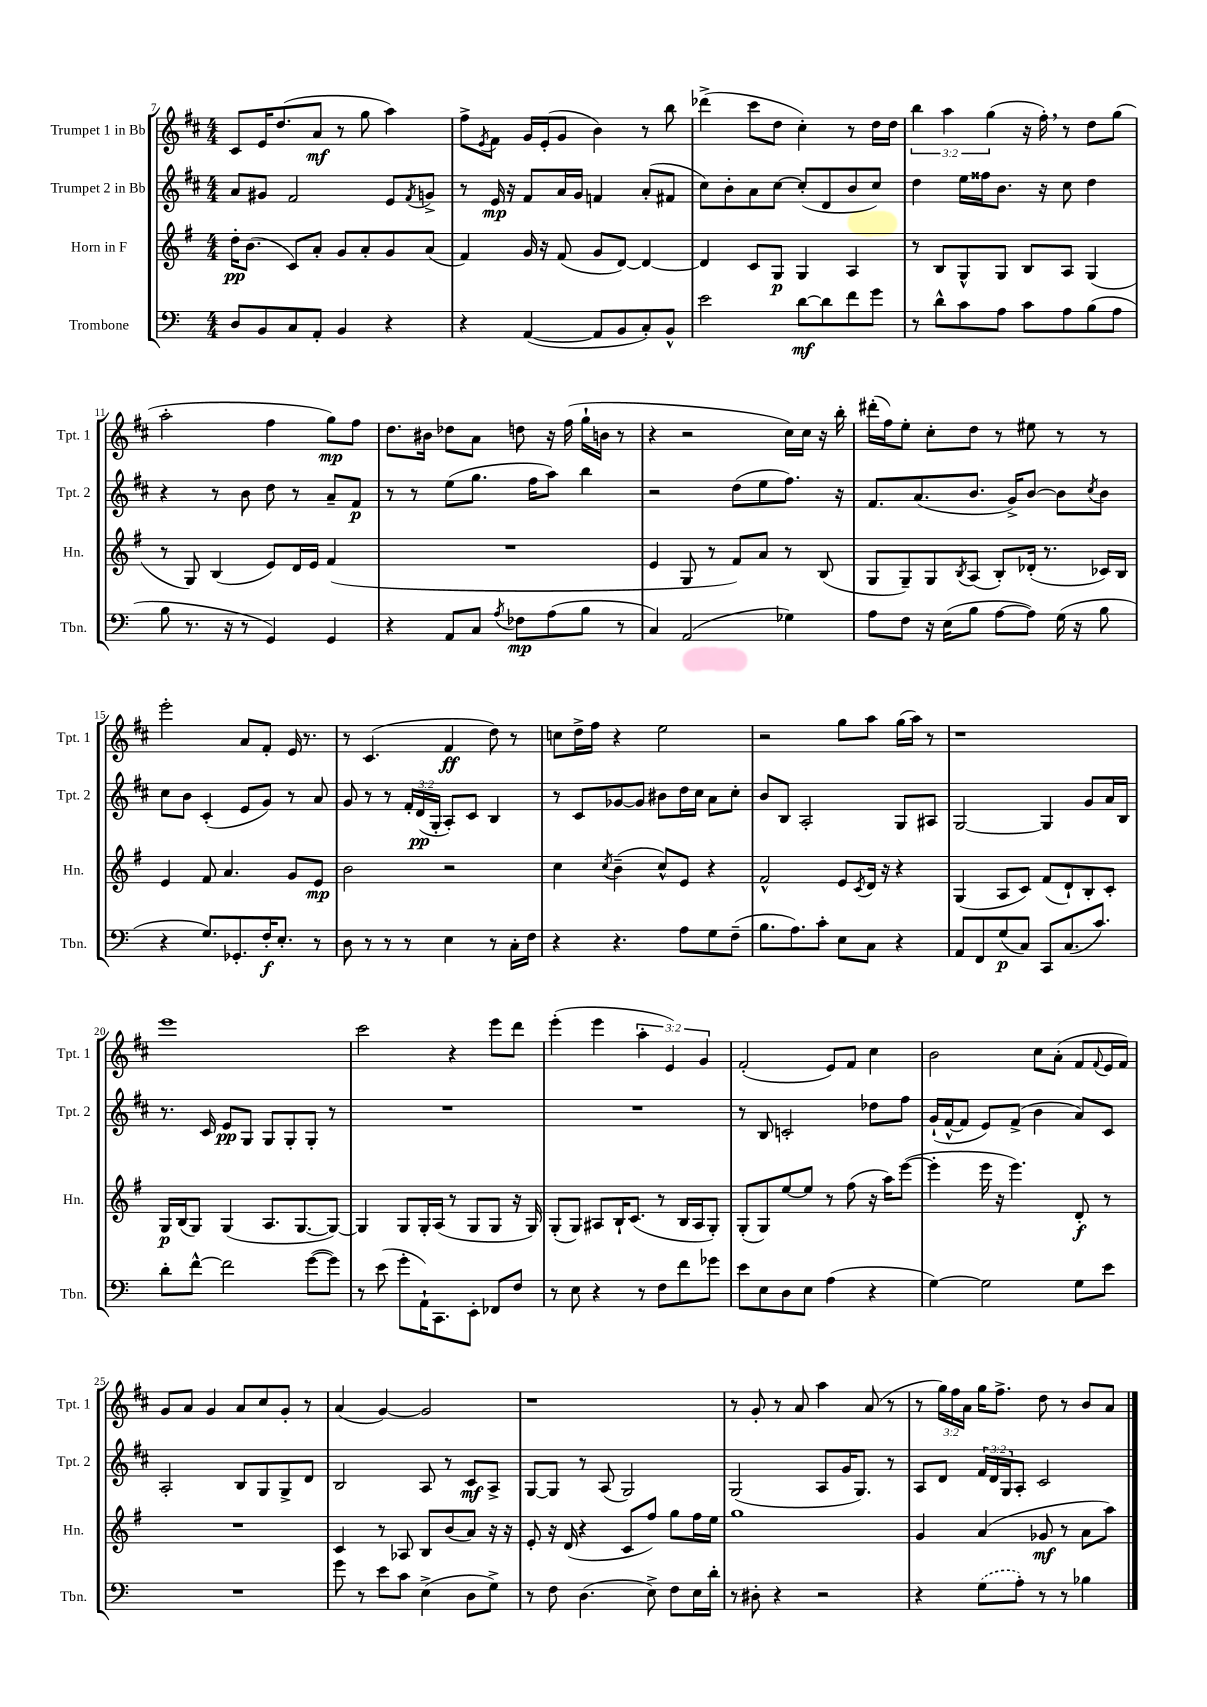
<<
\new StaffGroup <<
\new Staff = "s0" \with { instrumentName = "Trumpet 1 in Bb" shortInstrumentName = "Tpt. 1" } {
    \clef treble \key d \major \numericTimeSignature \time 4/4 \override Staff.TupletNumber.text = #tuplet-number::calc-fraction-text
    cis'8 e'16 d''8.( a'8\mf r8 g''8 a''4) |
    fis''8-> \acciaccatura { e'8 } fis'8 g'16 e'16-.( g'8 b'4) r8 b''8 |
    des'''4->( cis'''8 d''8 cis''4-.) r8 d''16 d''16 |
    \tuplet 3/2 { b''4 a''4 g''4( } r16 fis''16-.) \breathe r8 d''8 g''8( |
    a''2-. fis''4 g''8\mp) fis''8 |
    d''8. bis'16 des''8 a'8 d''8 r16 fis''16( g''16-! b'16 r8 |
    r4 r2 cis''16) cis''16 r16 b''16-. |
    dis'''16-.( fis''16) e''8-. cis''8-. d''8 r8 eis''8 r8 r8 |
    e'''2-. a'8 fis'8-. e'16 r8. |
    r8 cis'4.( fis'4\ff d''8) r8 |
    c''8 d''16-> fis''16 r4 e''2 |
    r2 g''8 a''8 g''16( a''16) r8 |
    r1 |
    e'''1 |
    cis'''2 r4 e'''8 d'''8 |
    e'''4-.( e'''4 \tuplet 3/2 { a''4-. e'4) g'4 } |
    fis'2-.( e'8) fis'8 cis''4 |
    b'2 cis''8 a'8-.( fis'8 \appoggiatura { fis'8 } e'16 fis'16) |
    g'8 a'8 g'4 a'8 cis''8 g'8-. r8 |
    a'4( g'4~) g'2 |
    r1 |
    r8 g'8-. r8 a'8 a''4 a'8( r8 |
    r8 \tuplet 3/2 { g''16) fis''16 a'16 } g''16 fis''8.-> d''8 r8 b'8 a'8 \bar "|." |
}
\new Staff = "s1" \with { instrumentName = "Trumpet 2 in Bb" shortInstrumentName = "Tpt. 2" } {
    \clef treble \key d \major \numericTimeSignature \time 4/4 \override Staff.TupletNumber.text = #tuplet-number::calc-fraction-text
    a'8 gis'8 fis'2 e'8 \acciaccatura { fis'8 } g'8-> |
    r8 e'16\mp r16 fis'8 a'16 g'16 f'4 a'8-.( fis'8 |
    cis''8) b'8-. a'8 cis''8~ cis''8-.( d'8 b'8 cis''8) |
    d''4 e''16 fisis''16 b'8. r16 cis''8 d''4 |
    r4 r8 b'8 d''8 r8 a'8-- fis'8\p |
    r8 r8 e''8( g''8. fis''16 a''8) b''4 |
    r2 d''8( e''8 fis''8.) r16 |
    fis'8. a'8.( b'8. g'16->) b'8~ b'8 \acciaccatura { cis''8 } b'8 |
    cis''8 b'8 cis'4-.( e'8 g'8) r8 a'8 |
    g'8 r8 r8 \tuplet 3/2 { fis'16-. d'16\pp( g16-. } a8-.) cis'8 b4 |
    r8 cis'8 ges'8~ ges'8 bis'8 d''16 cis''16 a'8 cis''8-. |
    b'8 b8 a2-. g8 ais8 |
    g2~ g4 g'8 a'16 b16 |
    r8. cis'16 e'8\pp g8 g8 g8-. g8-. r8 |
    R1 |
    R1 |
    r8 b8 c'2-. des''8 fis''8 |
    g'16-!( fis'16~-^ fis'8 e'8) fis'8->( b'4 a'8) cis'8 |
    a2-. b8 g8 g8-> d'8 |
    b2 a8 r8 cis'8\mf a8-> |
    g8~ g8 r8 a8( g2) |
    g2( a8 g'16 g8.) r8 |
    a8 d'8 \tuplet 3/2 { fis'16 d'16 g16 } a8-. cis'2 \bar "|." |
}
\new Staff = "s2" \with { instrumentName = "Horn in F" shortInstrumentName = "Hn." } {
    \clef treble \key g \major \numericTimeSignature \time 4/4
    d''16-.\pp b'8.( c'8) a'8-. g'8 a'8-. g'8 a'8( |
    fis'4) g'16 r16 fis'8( g'8 d'8~) d'4~ |
    d'4 c'8 g8\p g4 a4 |
    r8 b8 g8-^ g8 b8 a8 g4( |
    r8 g8) b4( e'8) d'16 e'16 fis'4( |
    R1 |
    e'4 g8 r8 fis'8) a'8 r8 b8( |
    g8 g8--) g8 \acciaccatura { b8 } a8( b8-.) des'16-.( r8. ces'16) b16 |
    e'4 fis'8 a'4. g'8 e'8\mp |
    b'2 r2 |
    c''4 \acciaccatura { c''8 } b'4--( c''8-^) e'8 r4 |
    fis'2-^ e'8 \acciaccatura { c'8 } d'16 r16 r4 |
    g4( a8 c'8) fis'8( d'8-!) b8-. c'8-. |
    g16\p b16( g8) g4( a8. g8.~ g8~) |
    g4 g8 g16-. a16( r8 g8 g8 r16 g16) |
    g8-.( g8) ais8 b16-! c'8.( r8 b16 ais16 g8-.) |
    g8-.( g8) e''8~ e''8 r8 fis''8( r16 a''16) e'''8~( |
    e'''4-. e'''16 r16 e'''4.) d'8-.\f r8 |
    R1 |
    c'4 r8 aes8 b8 b'8( a'8) r16 r16 |
    e'8-. r16 d'16( r4 c'8 fis''8) g''8 fis''16 e''16 |
    g''1 |
    g'4 a'4( ges'8\mf r8 a'8 a''8) \bar "|." |
}
\new Staff = "s3" \with { instrumentName = "Trombone" shortInstrumentName = "Tbn." } {
    \clef bass \key c \major \numericTimeSignature \time 4/4
    d8 b,8 c8 a,8-. b,4 r4 |
    r4 a,4~( a,8 b,8 c8-.) b,8-^ |
    e'2 d'8~\mf d'8 f'8 g'8 |
    r8 d'8-^ c'8 a8 c'8 a8 b8( a8 |
    b8 r8. r16 r8 g,4) g,4 |
    r4 a,8 c8 \acciaccatura { a8 } fes8\mp a8( b8 r8 |
    c4) a,2( ges4) |
    a8 f8 r16 e16( b8 a8~ a8) g16( r16 b8 |
    r4 g8.) ges,8.-. f16-.\f e8.-. r8 |
    d8 r8 r8 r8 e4 r8 c16-. f16 |
    r4 r4. a8 g8 f8--( |
    b8. a8.) c'8-. e8 c8 r4 |
    a,8 f,8 g8\p( c8) c,8 c8.( c'8.) |
    d'8-. f'8~-^ f'2 g'8~( g'8) |
    r8 e'8( g'8-. a,16-!) c,8. e,8-. fes,8 f8 |
    r8 e8 r4 r8 f8 f'8 ges'8 |
    e'8 e8 d8 e8 a4( r4 |
    g4~) g2 g8 e'8 |
    R1 |
    g'8 r8 e'8 c'8 e4->( d8 g8->) |
    r8 f8 d4.( e8->) f8 e16 d'16-. |
    r8 dis8-. r4 r2 |
    r4 \once \slurDashed g8( a8-.) r8 r8 bes4 \bar "|." |
}
>>
>>
\layout { \context { \Score currentBarNumber = #7 } }
